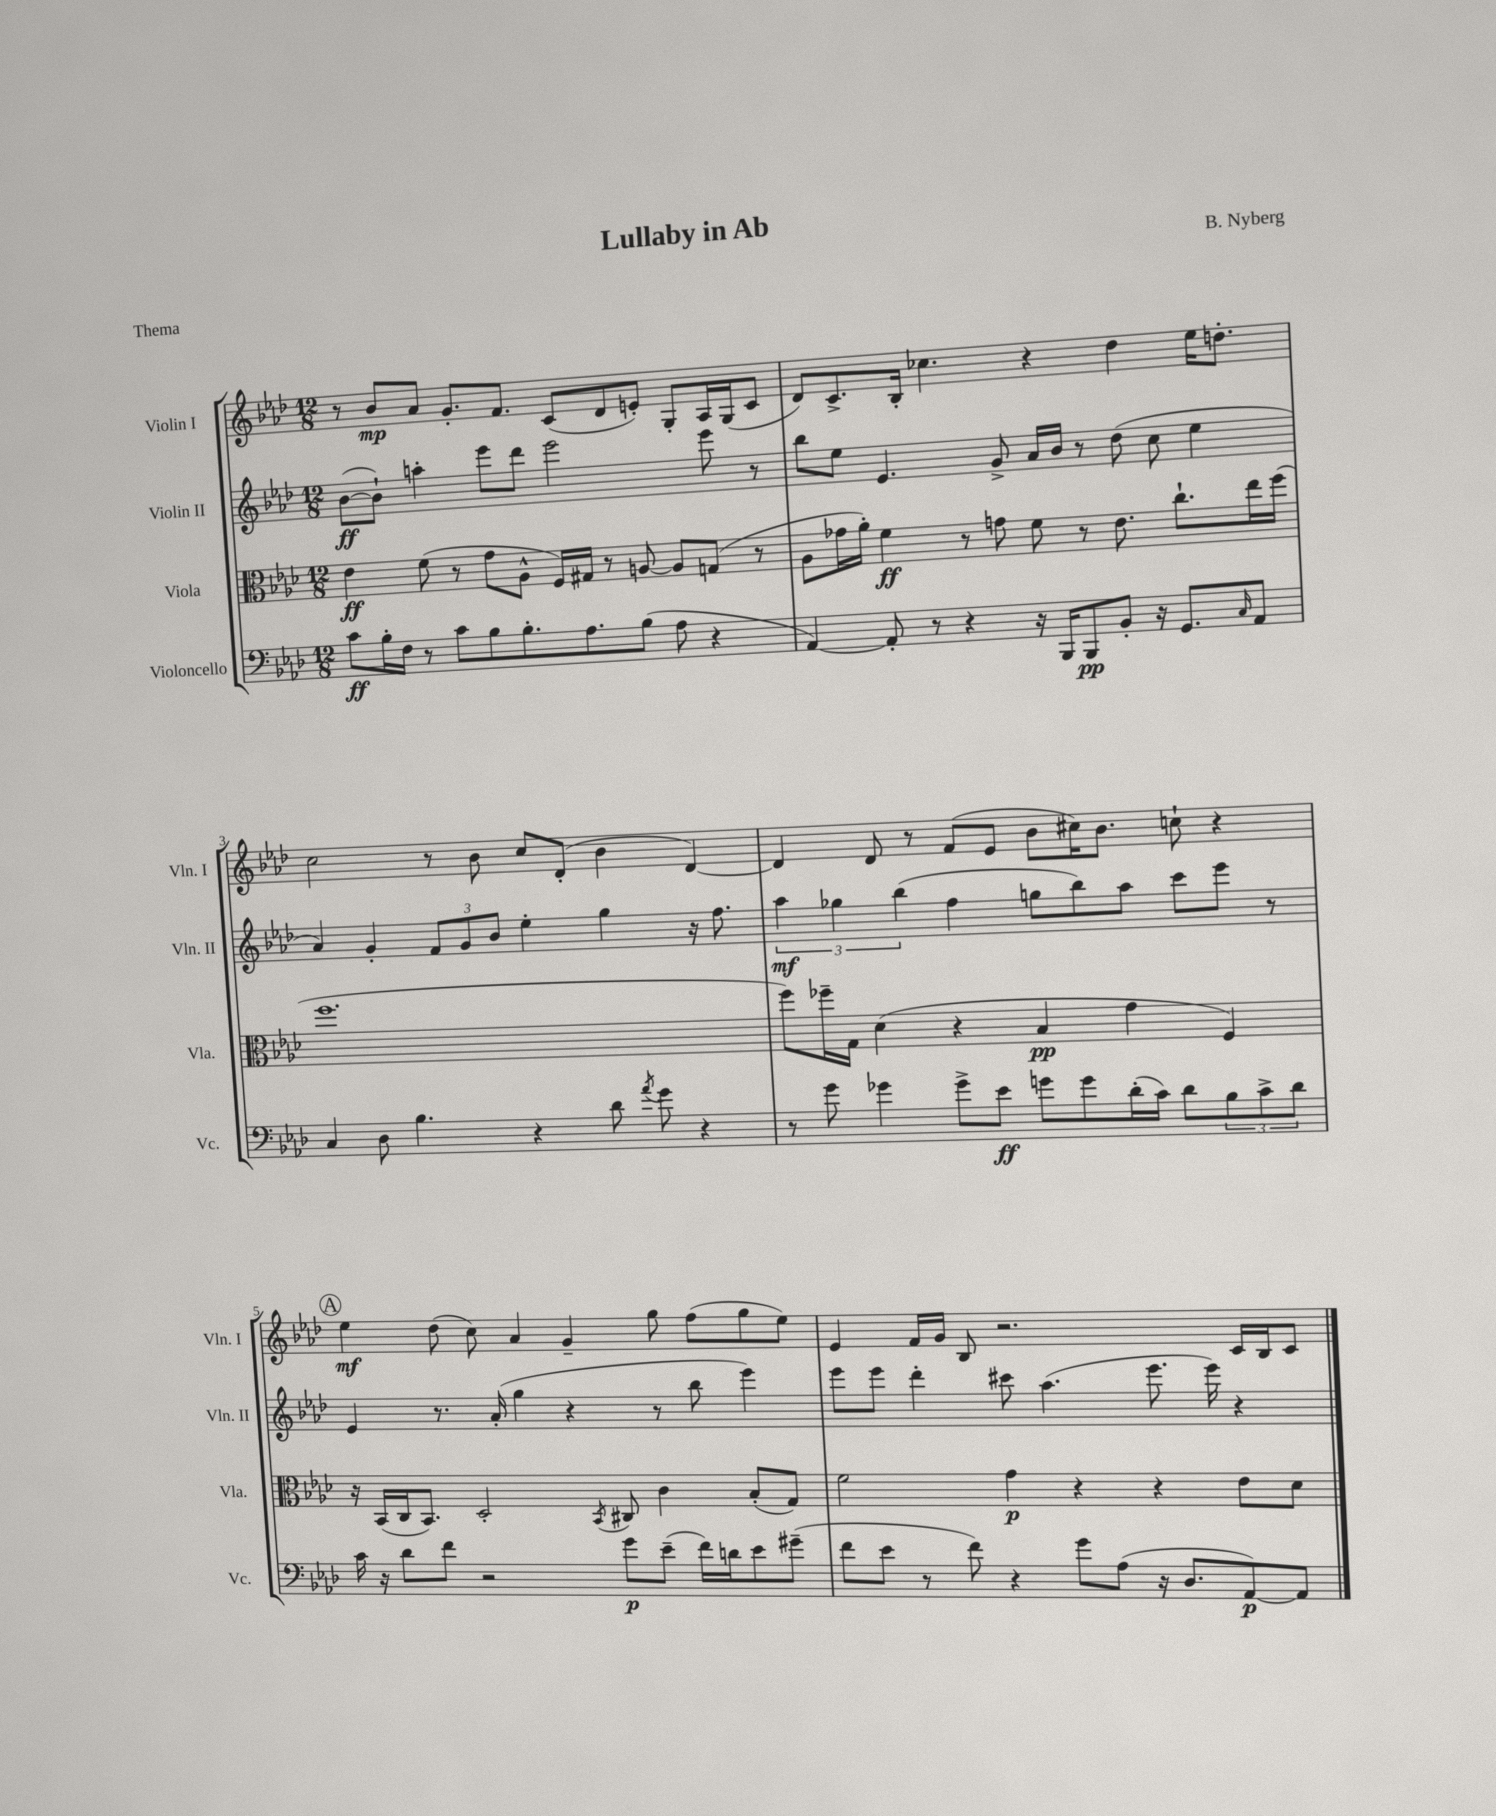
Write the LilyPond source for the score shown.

\header { title = "Lullaby in Ab" composer = "B. Nyberg" piece = "Thema" }
<<
\new StaffGroup <<
\new Staff = "s0" \with { instrumentName = "Violin I" shortInstrumentName = "Vln. I" } {
    \clef treble \key aes \major \numericTimeSignature \time 12/8
    r8 bes'8\mp aes'8 g'8.-. f'8. c'8( des'8 e'8-.) g8-. aes16 g16( c'8 |
    des'8) c'8.-> bes16-. ces''4. r4 des''4 ees''16 d''8.-. |
    c''2 r8 bes'8 c''8 des'8-.( bes'4 des'4~) |
    des'4 des'8 r8 f'8( ees'8 bes'8 cis''16) bes'8. c''8-! r4 |
    \mark \markup { \circle "A" } ees''4\mf des''8( c''8) aes'4 g'4-- g''8 f''8( g''8 ees''8) |
    ees'4 f'16 g'16 bes8 r2. c'16 bes16 c'8 \bar "|." |
}
\new Staff = "s1" \with { instrumentName = "Violin II" shortInstrumentName = "Vln. II" } {
    \clef treble \key aes \major \numericTimeSignature \time 12/8
    bes'8~\ff( bes'8-!) a''4-. ees'''8 des'''8 ees'''2 ees'''8 r8 |
    bes''8 ees''8 ees'4. g'8-> aes'16 bes'16 r8 des''8( c''8 ees''4 |
    aes'4) g'4-. \tuplet 3/2 { f'8 g'8 bes'8 } ees''4-. g''4 r16 f''8. |
    \tuplet 3/2 { aes''4\mf ges''4 bes''4( } f''4 g''8 bes''8) aes''8 c'''8 ees'''8 r8 |
    \mark \markup { \circle "A" } ees'4 r8. aes'16-.( g''4 r4 r8 bes''8 ees'''4) |
    ees'''8 ees'''8 des'''4-. cis'''8 aes''4.( ees'''8. ees'''16) r4 \bar "|." |
}
\new Staff = "s2" \with { instrumentName = "Viola" shortInstrumentName = "Vla." } {
    \clef alto \key aes \major \numericTimeSignature \time 12/8
    ees'4\ff f'8( r8 g'8 aes8-^ f16) gis16 r8 a8~ a8 g8( r8 |
    aes8 ges'16 aes'16-.) f'4\ff r8 g'8 f'8 r8 ees'8. c''8.-! ees''16 f''16( |
    f''1. |
    f''8) fes''16-- g16 des'4( r4 bes4\pp g'4 f4) |
    \mark \markup { \circle "A" } r16 bes,16( c16 bes,8.) des2-. \acciaccatura { bes,8 } cis8 c'4 bes8-.( g8) |
    f'2 g'4\p r4 r4 ees'8 des'8 \bar "|." |
}
\new Staff = "s3" \with { instrumentName = "Violoncello" shortInstrumentName = "Vc." } {
    \clef bass \key aes \major \numericTimeSignature \time 12/8
    c'8\ff bes16-. f16 r8 c'8 bes8 bes8.-. aes8. bes8( aes8 r4 |
    aes,4~) aes,8-. r8 r4 r16 bes,,16 bes,,8\pp bes,8-. r16 g,8. \grace { c16 } aes,8 |
    c4 des8 bes4. r4 des'8 \acciaccatura { aes'8 } g'8 r4 |
    r8 g'8 ges'4 ges'8-> ees'8\ff g'8 g'8 des'16-.( c'16) des'8 \tuplet 3/2 { bes8 c'8-> des'8 } |
    \mark \markup { \circle "A" } c'16 r16 des'8 f'8 r2 g'8\p ees'8--( f'16) d'16 ees'8 gis'8--( |
    f'8 ees'8 r8 f'8) r4 g'8 aes8( r16 des8. aes,8~\p) aes,8 \bar "|." |
}
>>
>>
